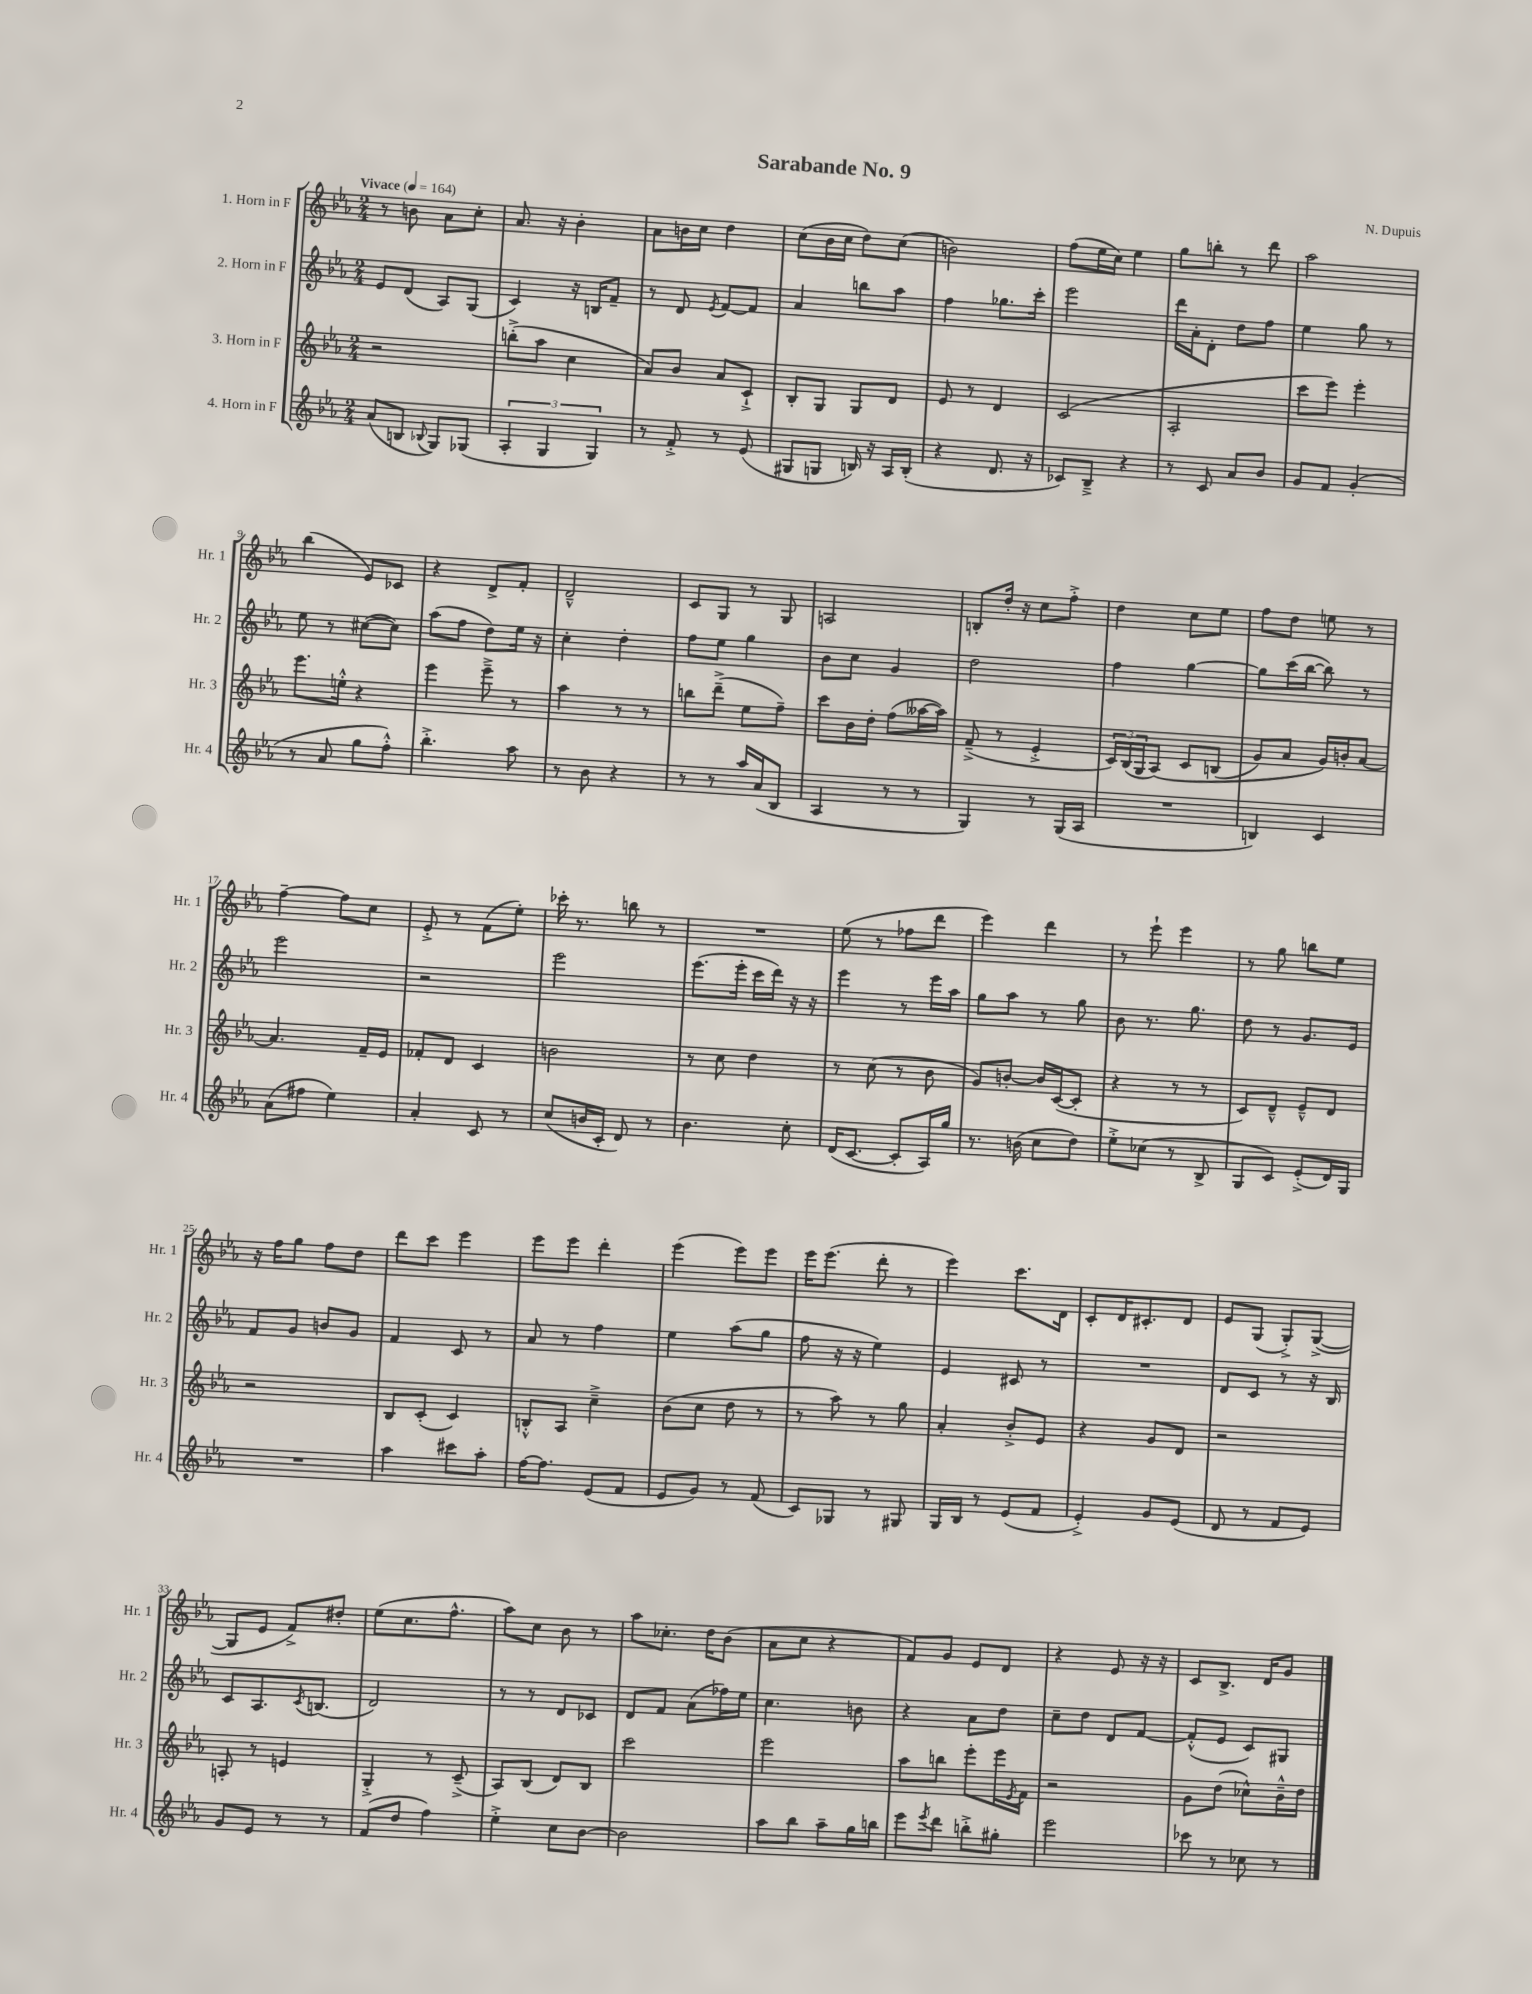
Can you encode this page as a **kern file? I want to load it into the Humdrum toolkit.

**kern	**kern	**kern	**kern
*part4	*part3	*part2	*part1
*staff4	*staff3	*staff2	*staff1
*I"4. Horn in F	*I"3. Horn in F	*I"2. Horn in F	*I"1. Horn in F
*I'Hr. 4	*I'Hr. 3	*I'Hr. 2	*I'Hr. 1
*clefG2	*clefG2	*clefG2	*clefG2
*k[b-e-a-]	*k[b-e-a-]	*k[b-e-a-]	*k[b-e-a-]
*M2/4	*M2/4	*M2/4	*M2/4
*MM164	*MM164	*MM164	*MM164
=1	=1	=1	=1
!	!	!	!LO:TX:a:B:t=Vivace
(8a-/L	2r	8e-/L	8r
8Bn/J	.	(8d/J	8bn\
8qqB-X/	.	.	.
8G/L)	.	8A-/L)	8a-\L
(8G-X/J	.	(8G/J	8cc'\J
=2	=2	=2	=2
6A-'/	(8bbn'^\L	4c/)	8.a-/
.	8aa-\J	.	.
6G/	.	.	.
.	.	.	16r
.	4cc\	16r	4b-'\
.	.	16Bn/KL	.
6G/)	.	.	.
.	.	8f~/J	.
=3	=3	=3	=3
8r	8a-/L)	8r	8a-\L
8f'^/	8b-/J	8d/	16bn\L
.	.	.	16cc\JJ
.	.	8qe-/	.
8r	8a-/L	[8f/L	4dd\
(8e-/	8c`^/J	8f/J]	.
=4	=4	=4	=4
8G#X/L	8B-'/L	4a-/	(8cc\L
8Gn/J	8G/J	.	16b-\L
.	.	.	16cc\JJ
16Bn/)	8G/L	8bbn\L	8dd\L)
16r	.	.	.
16A-/LL	8d/J	8aa-\J	(8cc\J
(16B'/JJ	.	.	.
=5	=5	=5	=5
4r	8e-/	4ff\	2bn\)
.	8r	.	.
8.d/	4d/	8.gg-X\L	.
16r	.	16ccc'\Jk	.
=6	=6	=6	=6
8c-X/L)	(2c/	2eee-\	(8ff\L
8B-~^/J	.	.	16ee-\L
.	.	.	16cc\JJ)
4r	.	.	4ee-\
=7	=7	=7	=7
8r	2A-'/	16ddd\LL	8gg\L
.	.	16a-'\J	.
8c/	.	8d'\J	8bbn'\J
8a-/L	.	8dd\L	8r
8b-/J	.	8ff\J	8ddd\
=8	=8	=8	=8
8g/L	8ccc\L	4ee-\	2aa-\
8f/J	8eee-\J)	.	.
(4g'/	4eee-'\	8gg\	.
.	.	8r	.
!!LO:LB:g=z
=9	=9	=9	=9
8r	8.eee-\L	8ee-\	(4bb-\
8a-/	.	8r	.
.	16een'^^\Jk	.	.
8gg\L	4r	([8cc#X\L	8e-/L)
8ff'^^\J)	.	8cc#\J])	8c-X/J
=10	=10	=10	=10
4.bb-'^\	4eee-\	(8aa-\L	4r
.	.	8ff\J	.
.	8eee-~^\	8dd\L)	8d^/L
8aa-\	8r	16ee-\Jk	8f'/J
.	.	16r	.
=11	=11	=11	=11
8r	4aa-\	4cc'\	2d~^^/
8b-\	.	.	.
4r	8r	4dd'\	.
.	8r	.	.
=12	=12	=12	=12
8r	8bbn\L	8ff\L	8c/L
8r	(8ddd~^\J	8ee-\J	8G/J
16aa-/LL	8ee-\L	4gg\	8r
(16a-/J	.	.	.
8B-/J	8ff~\J)	.	8G/
=13	=13	=13	=13
4A-/	8ccc\L	8b-\L	2An/
.	16b-\L	8cc\J	.
.	16dd'\JJ	.	.
8r	(8ff\L	4g/	.
8r	[16aa--X\L	.	.
.	16aa--\JJ])	.	.
=14	=14	=14	=14
4G/)	(8f~^/	2dd\	8Bn'/L
.	8r	.	16dd'/Jk
.	.	.	16r
8r	4e-'^/	.	8cc\L
(16G/LL	.	.	8ff'^\J
16A-/JJ	.	.	.
=15	=15	=15	=15
2r	24c/LL)	4ff\	4dd\
.	(24B-/	.	.
.	24G/J	.	.
.	(8A-/J)	.	.
.	8c/L	[4gg\	8cc\L
.	(8Bn/J	.	8ee-\J
=16	=16	=16	=16
4Bn/)	8g/L)	8gg\L]	8ff\L
.	8a-/J	(16ccc\L	8dd\J
.	.	[16bb-\JJ	.
4c/	16g/LL)	8bb-\])	8een\
.	16bn'/J	.	.
.	[8a-/J	8r	8r
!!LO:LB:g=z
=17	=17	=17	=17
(8a-\L	4.a-/]	2eee-\	[4ff~\
8ff#X\J	.	.	.
4ee-\)	.	.	8ff\L]
.	16f~/LL	.	8cc\J
.	16e-/JJ	.	.
=18	=18	=18	=18
4a-'/	8f-X'/L	2r	8e-'^/
.	8d/J	.	8r
8c/	4c/	.	(8f\L
8r	.	.	8ee-'\J)
=19	=19	=19	=19
(8cc/L	2bn\	2eee-\	16ccc-X'\
.	.	.	8.r
16bn/L	.	.	.
16c'/JJ	.	.	.
8d/)	.	.	8bbn\
8r	.	.	8r
=20	=20	=20	=20
4.b-\	8r	(8.eee-\L	2r
.	8cc\	.	.
.	.	16eee-'\Jk	.
.	4dd\	16ccc\LL	.
.	.	16ddd\JJ)	.
8cc'\	.	16r	.
.	.	16r	.
=21	=21	=21	=21
(16d/KL	8r	4eee-\	(8ee-\
[8.c/J	.	.	.
.	(8cc\	.	8r
8c'/L]	8r	8r	8ff-X\L
16A-/L)	8b-\	16eee-\LL	8ddd\J
16gg/JJ	.	16aa-\JJ	.
=22	=22	=22	=22
8.r	8g/L)	8gg\L	4eee-\)
.	[8bn'/J	8aa-\J	.
(16bn\	.	.	.
8cc\L	16b/LL]	8r	4ddd\
.	([16c/J	.	.
8dd\J)	8c'/J]	8gg\	.
=23	=23	=23	=23
8ee-'^\L	4r	8b-\	8r
(8cc-X\J	.	8.r	8eee-`\
8r	8r	.	4eee-\
.	.	8.gg\	.
8B-^/	8r	.	.
=24	=24	=24	=24
8G/L	8c/L)	8dd\	8r
8c/J)	8d~^^/J	8r	8gg\
(8e-'^/L	8e-~^^/L	8.g/L	8bbn\L
16d/L)	8d/J	.	8ee-\J
16G/JJ	.	16e-/Jk	.
!!LO:LB:g=z
=25	=25	=25	=25
2r	2r	8f/L	16r
.	.	.	16ff\KL
.	.	8g/J	8gg\J
.	.	8bn/L	8ff\L
.	.	8g/J	8dd\J
=26	=26	=26	=26
4aa-\	8B-/L	4f/	8ddd\L
.	(8c'/J	.	8ccc\J
8ccc#X\L	4c/)	8c/	4eee-\
8aa-'\J	.	8r	.
=27	=27	=27	=27
[16ff\KL	8Bn'^^/L	8a-/	8eee-\L
8.ff\J]	.	.	.
.	8A-/J	8r	8eee-\J
(8e-/L	4cc~^\	4ff\	4ddd'\
8f/J	.	.	.
=28	=28	=28	=28
8e-/L	(8b-\L	4ee-\	(4eee-\
8g/J)	8cc\J	.	.
8r	8dd\	(8aa-\L	8eee-\L)
(8f/	8r	8gg\J	8eee-\J
=29	=29	=29	=29
8c/L)	8r	8ff\	16eee-\KL
.	.	.	(8.eee-\J
8G-X/J	8aa-\)	16r	.
.	.	16r	.
8r	8r	4ee-\)	8ddd'\
8G#X/	8gg\	.	8r
=30	=30	=30	=30
16G/LL	4a-'/	4e-/	4eee-\)
16B-/JJ	.	.	.
8r	.	.	.
(8e-/L	8b-'^/L	8c#X/	8.ccc\L
8f/J	8e-/J	8r	.
.	.	.	16d\Jk
=31	=31	=31	=31
4e-'^/)	4r	2r	8c'/L
.	.	.	16d/K
.	.	.	8.c#X'/
8g/L	8g/L	.	.
(8e-/J	8d/J	.	8d/J
=32	=32	=32	=32
8d/	2r	8d/L	8e-/L
8r	.	8c/J	(8G/J
8f/L	.	8r	8G'^/L)
8e-/J)	.	16r	([8G^/J
.	.	16B-/	.
!!LO:LB:g=z
=33	=33	=33	=33
8g/L	8An'/	8c/L	8G/L]
8e-/J	8r	8.A-/	8e-/J
8r	4en/	.	8f^/L)
.	.	8qc/	.
.	.	(8.Bn/J	.
8r	.	.	8dd#X'/J
=34	=34	=34	=34
(8f/L	4G'^/	2d/)	(8ee-\L
8dd/J	.	.	8.cc\
4ff\)	8r	.	.
.	.	.	8.ff^^\J
.	(8c~^/	.	.
=35	=35	=35	=35
4ee-'^\	8A-/L)	8r	8aa-\L)
.	(8B-/J	8r	8cc\J
8cc\L	8d/L)	8d/L	8b-\
[8b-\J	8B-/J	8c-X/J	8r
=36	=36	=36	=36
2b-\]	2ccc\	8d/L	8aa-\L
.	.	8f/J	8.cc-X'\J
.	.	(8a-\L	.
.	.	.	16dd\KL
.	.	16ff-X\L)	(8b-\J
.	.	16ee-\JJ	.
=37	=37	=37	=37
8aa-\L	2eee-\	4.cc\	8a-\L
8bb-\J	.	.	8cc\J
8aa-~\L	.	.	4r
16gg\L	.	8bn\	.
16bbn\JJ	.	.	.
=38	=38	=38	=38
8eee-\L	8aa-\L	4r	8f/L)
8qeee-/	.	.	.
8ddd\J	8bbn\J	.	8g/J
8bbn'^\L	8eee-'\L	8a-\L	8e-/L
8gg#X'\J	16eee-\L	8dd\J	8d/J
.	8qe-/	.	.
.	16f\JJ	.	.
=39	=39	=39	=39
2eee-\	2r	8cc~\L	4r
.	.	8dd\J	.
.	.	8d/L	8e-/
.	.	[8f/J	16r
.	.	.	16r
=40	=40	=40	=40
8ccc-X\	8g\L	(8f'^^/L]	8c/L
8r	(8dd\J	8e-/J	8.B-^/J
8cc-X\	8cc-X^^\L)	8c/L)	.
.	.	.	16d/KL
8r	16b-~^^\L	8G#X/J	8g/J
.	16dd\JJ	.	.
==	==	==	==
*-	*-	*-	*-
